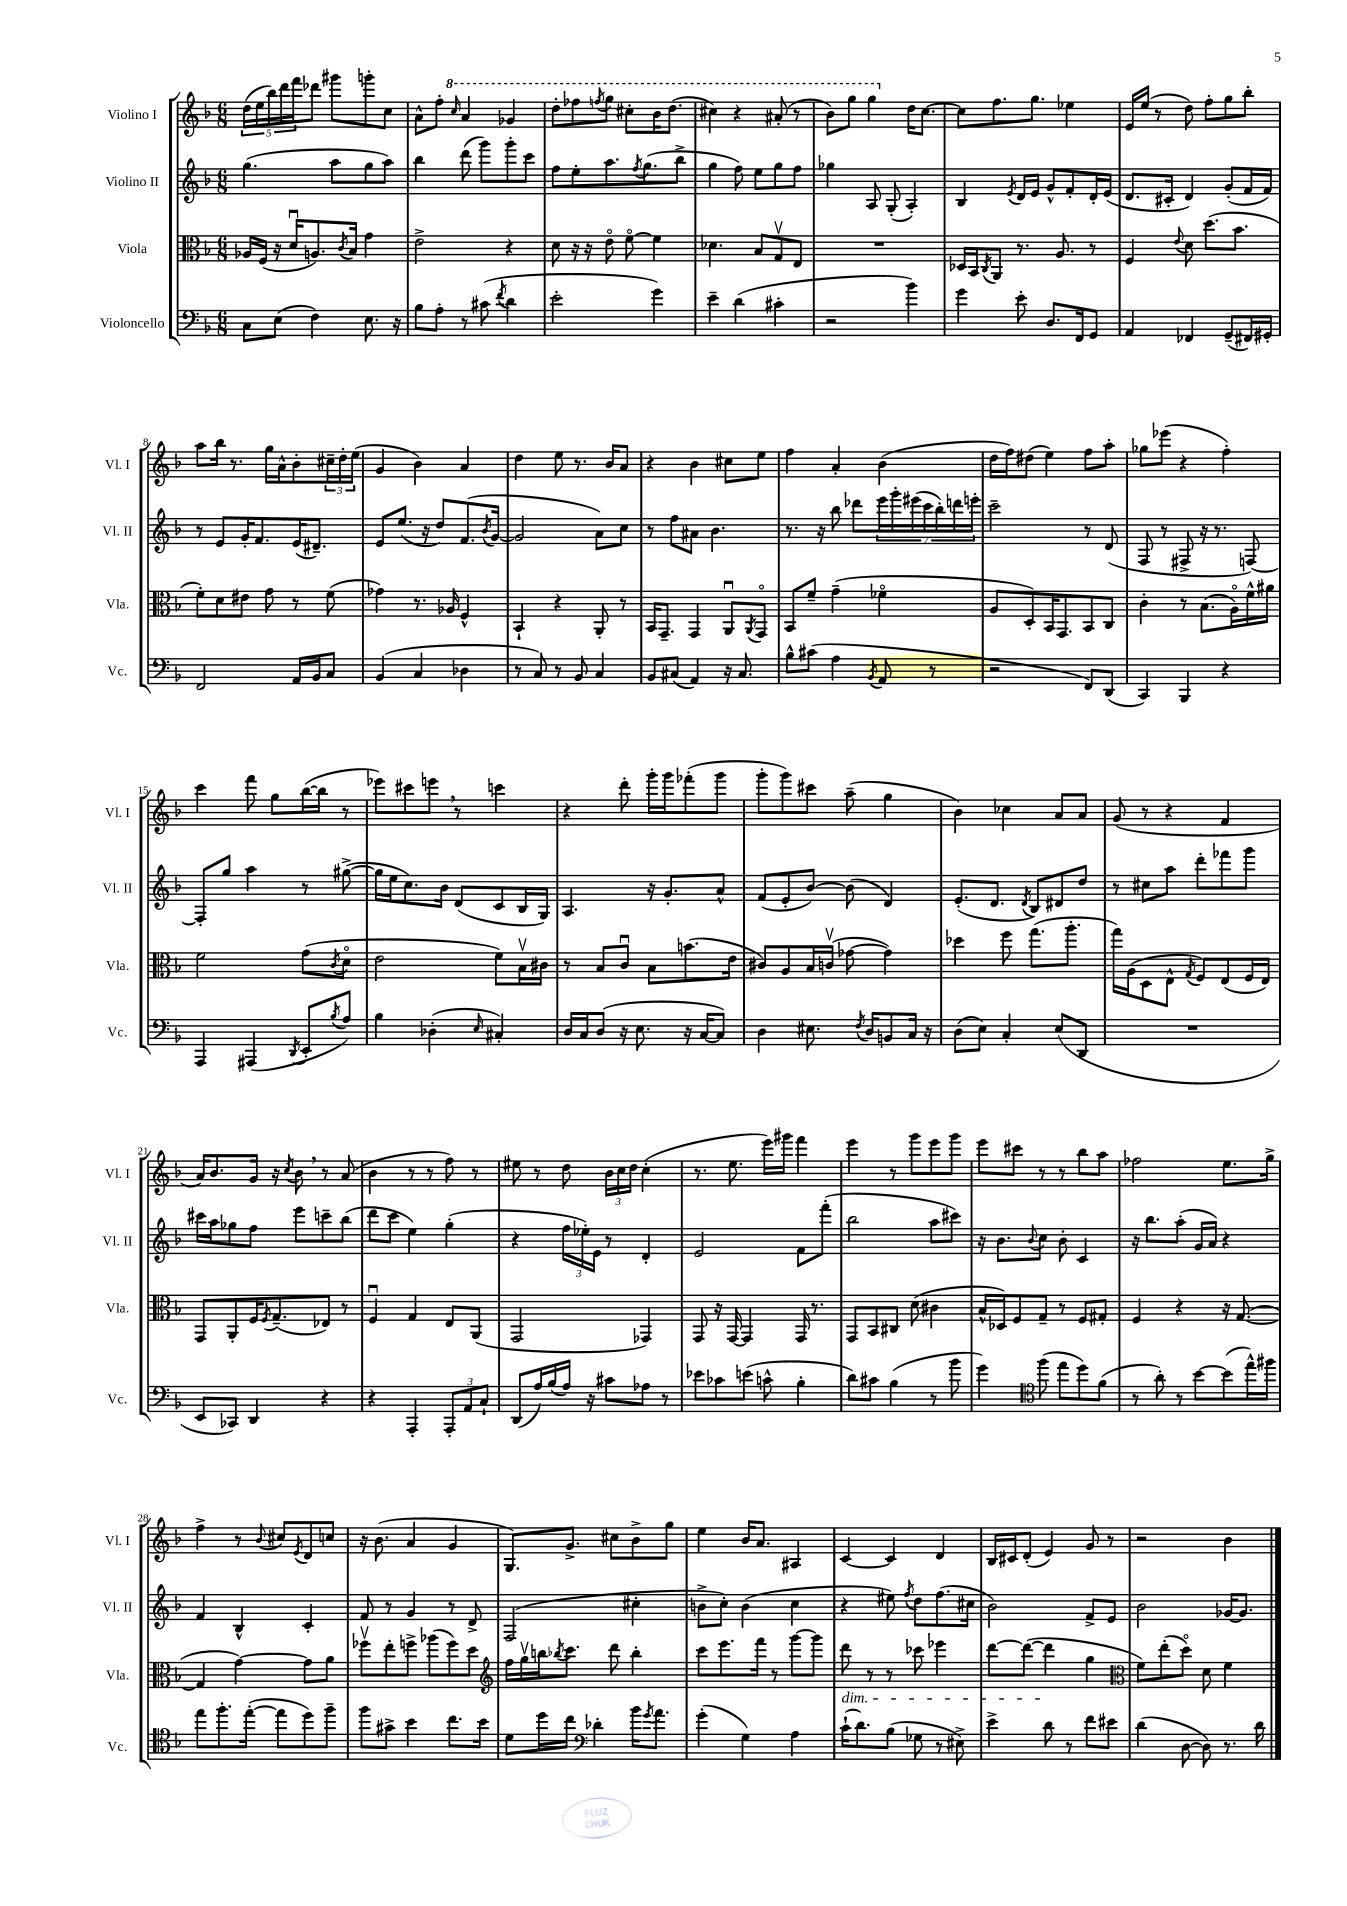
<<
\new StaffGroup <<
\new Staff = "s0" \with { instrumentName = "Violino I" shortInstrumentName = "Vl. I" } {
    \clef treble \key f \major \numericTimeSignature \time 6/8
    \tuplet 5/4 { d''16( e''16 bes''16) d'''16 f'''16 } des'''8 gis'''8 g'''8-. c''8 |
    a'8-^ f''8-. \ottava #1 \grace { c'''16 } a''4 ges''4 |
    d'''8-. fes'''8 \acciaccatura { f'''8 } g'''8 cis'''8-. bes''16 d'''8.( |
    cis'''4) r4 ais''8-.( r8 |
    bes''8) g'''8 g'''4 \ottava #0 d''16 c''8.~ |
    c''8 f''8. g''8. ees''4 |
    e'16 e''16( r8 d''8) f''8-. g''8 bes''8-. |
    a''8 bes''16 r8. g''16 a'16-^ bes'8-. \tuplet 3/2 { cis''16-- d''16-. e''16( } |
    g'4 bes'4) a'4 |
    d''4 e''8 r8. bes'16 a'8 |
    r4 bes'4 cis''8 e''8 |
    f''4 a'4-. bes'4( |
    d''16 f''16) dis''8( e''4) f''8 a''8-. |
    ges''8 ees'''8( r4 f''4-.) |
    c'''4 f'''8 g''8 bes''16~( bes''16 r8 |
    ees'''8) cis'''8 e'''8 \breathe r8 c'''4 |
    r4 d'''8-. g'''16-. g'''16 fes'''8-.( g'''8 |
    g'''8-. g'''8) cis'''8 a''8--( g''4 |
    bes'4) ces''4 a'8 a'8 |
    g'8( r8 r4 f'4 |
    a'16) bes'8. g'16 r16 \acciaccatura { c''8 } bes'8 \breathe r8 a'8( |
    bes'4 r8 r8 f''8) r8 |
    eis''8 r8 d''8 \tuplet 3/2 { bes'16 c''16 d''16 } c''4-.( |
    r8. e''8. e'''16) gis'''16 f'''4 |
    e'''4 r8 g'''8 e'''8 g'''8 |
    e'''8 cis'''8 r8 r8 bes''8 a''8 |
    fes''2 e''8. g''16-> |
    f''4-> r8 \appoggiatura { bes'8 } cis''8 \acciaccatura { e'8 } d'8 c''8 |
    r16 bes'8.( a'4 g'4 |
    g8.) g'8.-> cis''8 bes'8-> g''8 |
    e''4 bes'16 a'8. ais4 |
    c'4~ c'4 d'4 |
    bes16 cis'16 d'8-.( e'4) g'8 r8 |
    r2 bes'4 \bar "|." |
}
\new Staff = "s1" \with { instrumentName = "Violino II" shortInstrumentName = "Vl. II" } {
    \clef treble \key f \major \numericTimeSignature \time 6/8
    g''4.( a''8 g''8 a''8) |
    bes''4 d'''8( g'''8) g'''8-. c'''8 |
    f''8 e''8-. a''8. \acciaccatura { f''8 } g''8.( bes''8-> |
    g''4 f''8) e''8 g''8 f''8 |
    ges''4 a8 g8-.( a4-.) |
    bes4 \acciaccatura { e'8 } d'16 e'16 g'8-^ f'8-. d'16-. e'16( |
    d'8. cis'16-. d'4) g'8-.( f'16 f'16) |
    r8 e'8 g'16-. f'8. e'16( dis'8.--) |
    e'8 e''8.( r16 d''8) f'8.( \acciaccatura { bes'8 } g'16~ |
    g'2 a'8) c''8 |
    r8 f''8 ais'8 bes'4. |
    r8. r16 bes''8 des'''8 \tuplet 7/4 { e'''16 g'''16-. eis'''16( c'''16 bes''16-.) d'''16 e'''16-. } |
    c'''2-- r8 d'8( |
    f8 r8 fis8-> r16 r8. f8~) |
    f8-. g''8 a''4 r8 gis''8~->( |
    gis''16 e''16 c''8.) bes'16 d'8( c'8 bes16 g16) |
    a4. r16 g'8.-. a'8-^ |
    f'8( e'8-. bes'8~) bes'8( d'4) |
    e'8.-.( d'8. \acciaccatura { d'8 } bes8) dis'8 d''8 |
    r8 cis''8 a''8 d'''8-. fes'''8 g'''8 |
    cis'''16 a''16 ges''8 f''8 e'''8 c'''8-- bes''8( |
    d'''8 c'''8 e''4) g''4-.( |
    r4 \tuplet 3/2 { f''16 ees''16-.) e'16 } r8 d'4-. |
    e'2 f'8 f'''8-.( |
    bes''2 a''8 cis'''8) |
    r16 bes'8. \appoggiatura { bes'8 } c''8 bes'8-. c'4 |
    r16 bes''8. a''8-.( g'16 a'16) r4 |
    f'4 bes4-^ c'4-. |
    f'8 r8 g'4 r8 d'8-> |
    f2( cis''4-. |
    b'8-> c''8-.) b'4( c''4 |
    r4 eis''8) \acciaccatura { f''8 } d''8 f''8.( cis''16 |
    bes'2) f'8-> e'8 |
    bes'2 ges'16~ ges'8. \bar "|." |
}
\new Staff = "s2" \with { instrumentName = "Viola" shortInstrumentName = "Vla." } {
    \clef alto \key f \major \numericTimeSignature \time 6/8
    aes16 f16( r16 d'16\downbow a8.) \acciaccatura { c'8 } bes16 g'4 |
    e'2-> r4 |
    d'8 r16 r16 e'8\flageolet f'8~\flageolet f'4 |
    des'4. bes8 g8\upbow e8 |
    R2. |
    des16 bes,16 \acciaccatura { c8 } a,8 r8. a8. r8 |
    f4 \appoggiatura { e'8 } d'8 d''8.( bes'8. |
    f'8-.) d'8 eis'8 g'8 r8 f'8( |
    ges'4) r8. aes16 f4-^ |
    bes,4-! r4 a,8-. r8 |
    bes,16 g,8.-- g,4 a,8\downbow \acciaccatura { a,8 } g,8\flageolet |
    bes,8 f'8-- g'4--( fes'4\flageolet |
    a8 d8-.) bes,16 g,8. bes,8 c8 |
    c'4-. r8 bes8.( a16\flageolet) f'16-^ ais'16 |
    f'2 g'8( \acciaccatura { c'8 } d'8\flageolet |
    e'2 f'8) bes16\upbow cis'16 |
    r8 bes8 c'8\downbow bes8 b'8.( e'16 |
    cis'8) a8 bes16 c'16\upbow( ges'8~ ges'4) |
    des''4 f''8 g''8.( a''8.-. |
    g''16) a16( d8 e8-^ \acciaccatura { g8 } f8) e8( f16 e16) |
    g,8 a,8-. f16 \acciaccatura { f8 } g8.--( ees8) r8 |
    f4\downbow g4 e8 a,8( |
    g,2 ges,4) |
    g,8 r16 g,16~ g,4 g,16 r8. |
    g,8 bes,8 cis8 d'8( cis'4 |
    bes16-^ des16) f8 g8-- r8 f8 gis8-. |
    f4 r4 r16 g8.~( |
    g4 g'4~) g'8 a'8 |
    fes''8\upbow e''8-. f''8-> aes''8( f''8) d''8 |
    \clef treble f''16 g''16\upbow b''16 \acciaccatura { bes''8 } c'''8. d'''8 bes''4-. |
    c'''8 e'''8. f'''16 r8 g'''8~ g'''8 |
    d'''8\dim r8 r8 ces'''8 ees'''4 |
    d'''8~ d'''8~( d'''4\! g''4 |
    \clef alto f'8) e''8-.( d''8\flageolet) d'8 f'4 \bar "|." |
}
\new Staff = "s3" \with { instrumentName = "Violoncello" shortInstrumentName = "Vc." } {
    \clef bass \key f \major \numericTimeSignature \time 6/8
    c8 e8( f4) e8. r16 |
    bes8 a8-. r8 cis'8( \acciaccatura { f'8 } d'4 |
    e'2-. g'4) |
    e'4-- d'4( cis'4-. |
    r2 bes'4) |
    g'4 e'8-. d8. f,16 g,8 |
    a,4 fes,4 g,8--( fis,16) gis,16-. |
    f,2 a,16 bes,16 c8 |
    bes,4( c4 des4 |
    r8 c8) r8 bes,8 c4 |
    bes,8 cis8( a,4) r16 cis8. |
    bes8-^ cis'8( a4 \acciaccatura { bes,8 } a,8 r8 |
    r2 f,8) d,8( |
    c,4) bes,,4 r4 |
    a,,4 ais,,4( \acciaccatura { d,8 } e,8-. \acciaccatura { bes8 } a8) |
    bes4 des4-.( \grace { e16 } cis4-.) |
    d16 c16 d8( r16 e8. r16 c16~ c8) |
    d4 eis8. \acciaccatura { f8 } d16 b,8 c16 r16 |
    d8( e8) c4-. e8( d,8 |
    R2. |
    e,8 ces,8) d,4 r4 |
    r4 a,,4-. \tuplet 3/2 { a,,8-. a,8 c8-! } |
    d,8( a16) bes16( a16) r16 cis'8 aes8 r8 |
    ees'8 ces'8 e'8( c'8-^ bes4-. |
    d'8) cis'8 bes4( r8 bes'8 |
    g'4) \clef tenor f''8( e''8 d''8) f'8( |
    r8 a'8-.) r8 bes'8~ bes'8( e''16-^) fis''16 |
    e''8 f''8.-. e''16~-.( e''8 d''8) f''8-- |
    f''8 gis'8-> bes'4 c''8. bes'16 |
    d'8 d''16 c''16 \clef bass des'4-. bes'16 \acciaccatura { g'8 } a'8. |
    g'4-.( g4) a4 |
    c'16-!( d'8.) bes8( ges8 r8 eis8->) |
    e'4-> d'8 r8 f'8 eis'8 |
    d'4( d8~ d8) r8. d'16 \bar "|." |
}
>>
>>
